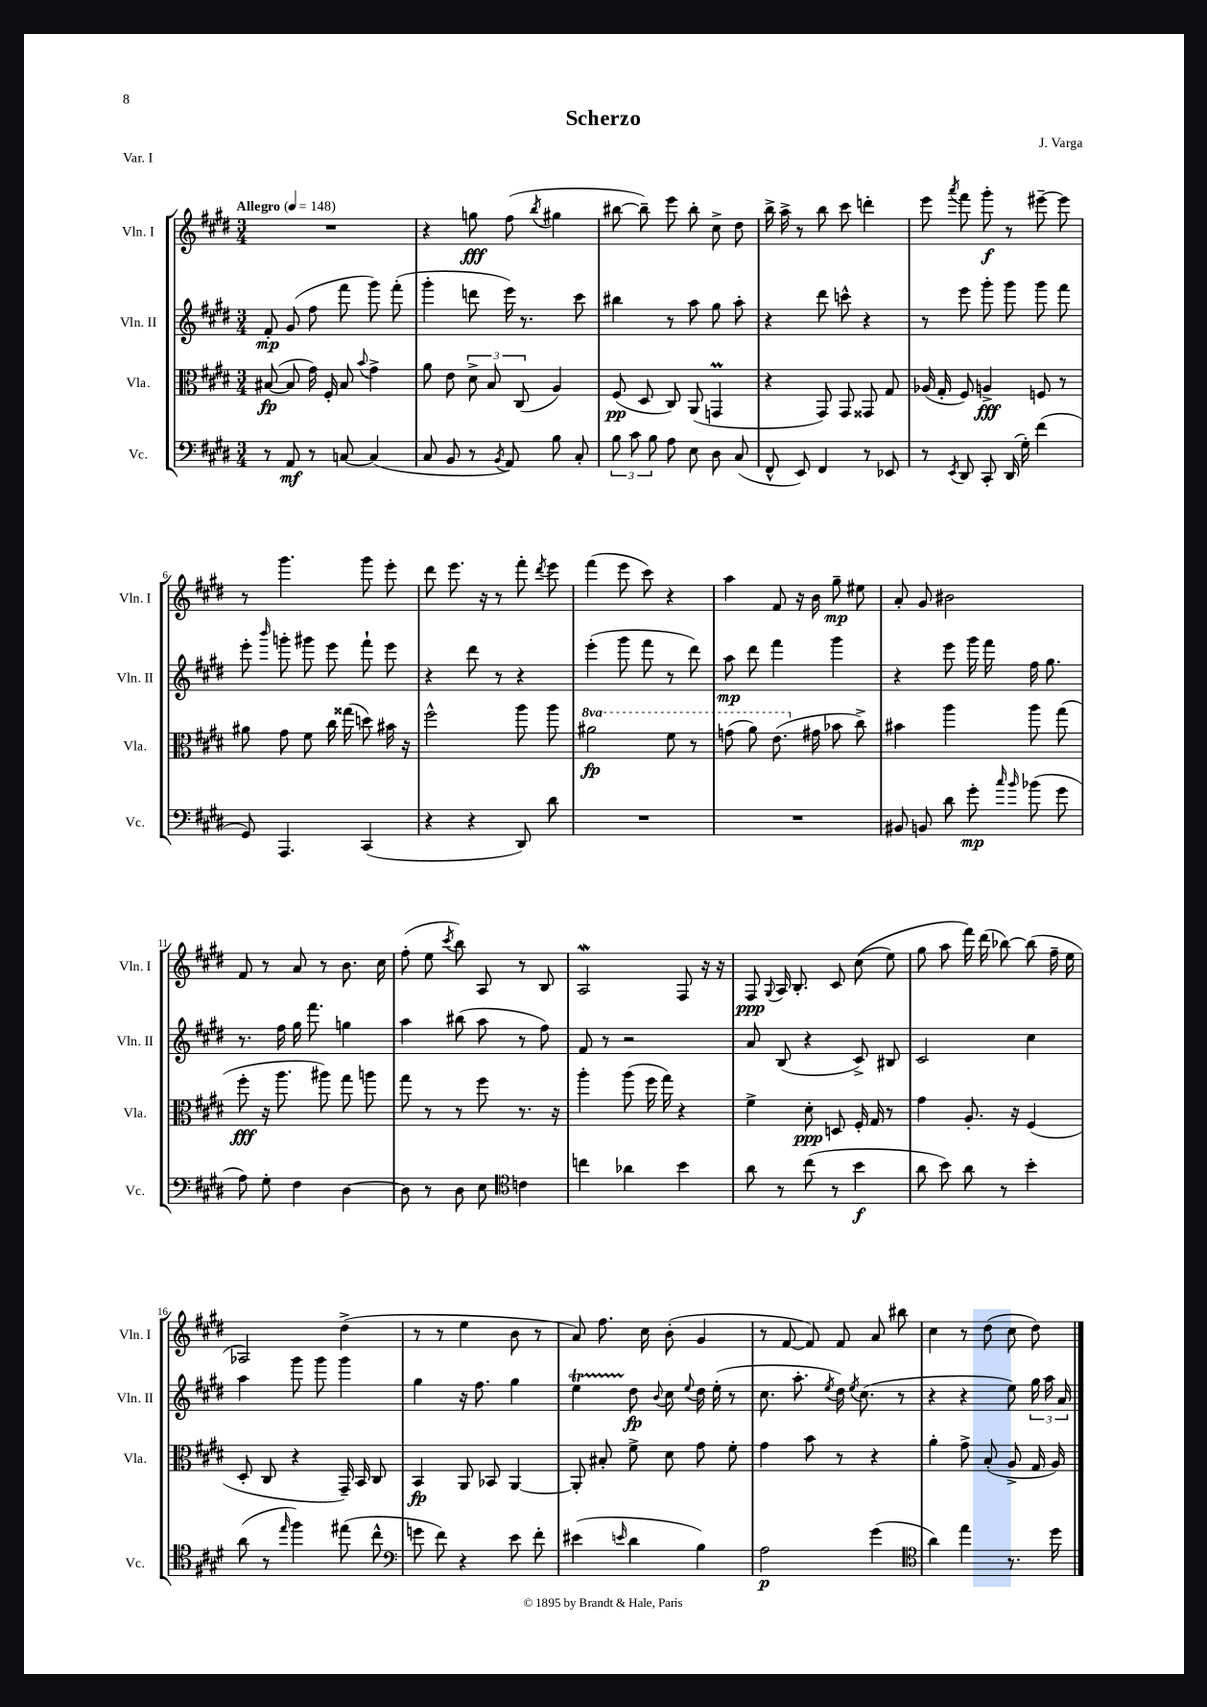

**kern	**kern	**kern	**kern
*staff4	*staff3	*staff2	*staff1
*clefF4	*clefC3	*clefG2	*clefG2
*k[f#c#g#d#]	*k[f#c#g#d#]	*k[f#c#g#d#]	*k[f#c#g#d#]
*M3/4	*M3/4	*M3/4	*M3/4
*MM148	*MM148	*MM148	*MM148
8r	([8B#	8f#'	2.r
8AA	8B#]	(8g#	.
8r	16g#)	8ff#	.
.	16F#'	.	.
[8C	8B#	8fff#	.
.	8qqb	.	.
(4C]	4g#^	8ggg#)	.
.	.	(8fff#'	.
=	=	=	=
8C#	8a	4ggg#'	4r
8BB	8e	.	.
8r	12d#^	8ddd	8gg
.	12B	.	.
8qBB	.	.	.
8AA)	.	16eee)	(8ff#
.	(12C#	.	.
.	.	8.r	.
.	.	.	8qbb
8B	4A)	.	4gg#
8C#'	.	8ccc#	.
=	=	=	=
12B	(8F#	4bb#	[8bb#
12c#	.	.	.
.	8D#	.	8bb#~])
12B	.	.	.
8A	8C#)	8r	8eee
8E	(8AA	8aa	8bb#'
8D#	4GG	8gg#	8cc#^
(8C#	.	8aa'	8dd#
=	=	=	=
8FF#^^	4r	4r	16bb^
.	.	.	16aa^
8EE)	.	.	8r
4FF#	8GG#)	8ddd#	8bb
.	8GG#	8ccc^^	8ccc#
8r	8GG##	4r	4ddd'
8EE-	8G#	.	.
=	=	=	=
8r	(16A-	8r	8eee
.	16G#'	.	.
8qEE	.	.	8qaaa
8DD#	8F#)	8eee	8fff#
8CC#'	4A^	8ggg#'	8ggg#'
(16DD#	.	8ggg#	8r
16G#')	.	.	.
(4f#	8F	8ggg#	[8eee#~
.	8r	8fff#	8eee#]
=	=	=	=
8GG#)	8a#	8eee'	8r
.	.	16qqbbb	.
4.AAA	8g#	8ggg'	4.ggg#
.	8f#	8ggg#	.
.	16cc#	8eee	.
.	(16gg##	.	.
(4CC#	8dd)	8fff#`	8ggg#
.	16b#	8eee	8eee'
.	16r	.	.
=	=	=	=
4r	2ff#^^	4r	8ddd#
.	.	.	8.eee
4r	.	8ddd#	.
.	.	.	16r
.	.	8r	8r
8DD#)	8aa	4r	8fff#'
.	.	.	8qddd#
8d#	8aa	.	8eee
=	=	=	=
2.r	2aa#	(4eee'	(4fff#
.	.	8ggg#	8eee
.	.	8fff#	8ccc#)
.	8ff#	8r	4r
.	8r	8ddd#)	.
=	=	=	=
2.r	(8gg	8aa	4aa
.	8aa)	8ddd#	.
.	(8.ee	4fff#	8f#
.	.	.	16r
.	16g#	.	16b
.	8b-	4ggg#	8gg#~
.	8cc#^)	.	8ee#
=	=	=	=
8BB#	4b#	4r	8a'
8BB	.	.	8g#
8d#	4aa	8eee	2b#
8g#'	.	16ggg#	.
.	.	16fff#	.
16qqcc#	.	.	.
16qqb	.	.	.
(8b-	8aa	16ff#	.
.	.	8.gg#	.
8g#	(8gg#	.	.
=	=	=	=
8A)	8ff#'	8.r	8f#
8G#'	16r	.	8r
.	8.aa	16ff#	.
4F#	.	16gg#	8a
.	.	8.fff#	.
.	8aa#)	.	8r
[4D#	8gg#	4gg	8.b
.	8aa	.	.
.	.	.	16cc#
=	=	=	=
8D#]	8gg#	4aa	(8ff#'
8r	8r	.	8ee
.	.	.	8qccc#
8D#	8r	(8bb#	8bb)
8E	8ff#	8aa	8A
*clefC4	*	*	*
4c	8.r	8r	8r
.	.	8ff#)	8B
.	16r	.	.
=	=	=	=
4cc	4aa'	8f#	2A
.	.	8r	.
4a-	(8aa	2r	.
.	16ff#	.	.
.	16gg#)	.	.
4b	4r	.	8F#
.	.	.	16r
.	.	.	16r
=	=	=	=
8a	4f#^	8a	8F#
.	.	.	8qqG#
8r	.	(8B	16A
.	.	.	8.B'
(8cc#	8d#'	4r	.
8r	8D	.	8c#
4b	16F#'	8c#^)	&((8cc#
.	16G#	.	.
.	8r	8B#	8ee)
=	=	=	=
8a	4g#	2c#	8gg#
8b)	.	.	8aa
8a	8.A'	.	16fff#&)
.	.	.	(16ddd#
8r	.	.	[8bb-)
.	16r	.	.
4b'	(4F#	4cc#	(8bb-]
.	.	.	16ff#~
.	.	.	16ee
=	=	=	=
(8a	8D#'	4aa	2A-)
8r	8C#	.	.
16qqee	.	.	.
4ff#)	4r	8ggg#	.
.	.	8ggg#	.
(8ee#	16GG#~)	4ggg#	(4dd#^
.	16BB	.	.
8cc#^^	8C#	.	.
=	=	=	=
*clefF4	*	*	*
8g	4BB	4gg#	8r
8f#)	.	.	8r
4r	8AA	16r	4ee
.	.	8.ff#	.
.	8BB-	.	.
8e	[4AA	4gg#	8b
8f#'	.	.	8r
=	=	=	=
(4e#	8AA']	4ee	8a)
.	8B#'	.	8.ff#
16qqe	.	.	.
4d#	8f#^	8dd#	.
.	.	.	16cc#
.	.	8qqb	.
.	8d#	8cc#	(8b'
.	.	8qqee	.
4B)	8g#	16dd#	4g#
.	.	(16ee'	.
.	8f#'	8r	.
=	=	=	=
2A	4g#	8.cc#	8r
.	.	.	[8f#
.	.	8.aa'	.
.	8b	.	8f#])
.	.	8qee	.
.	8r	16dd#)	8f#
.	.	8qee	.
.	.	(8.cc#	.
(4g#	4r	.	8a
.	.	8r	8bb#
=	=	=	=
*clefC4	*	*	*
4a)	4a'	4r	4cc#
4ee	8g#^	4r	8r
.	(8B'	.	(8dd#
8.r	8A^	8ee)	8cc#
.	16G#	24gg#	8dd#)
.	.	24aa	.
16dd#	16A)	.	.
.	.	24a	.
==	==	==	==
*-	*-	*-	*-
